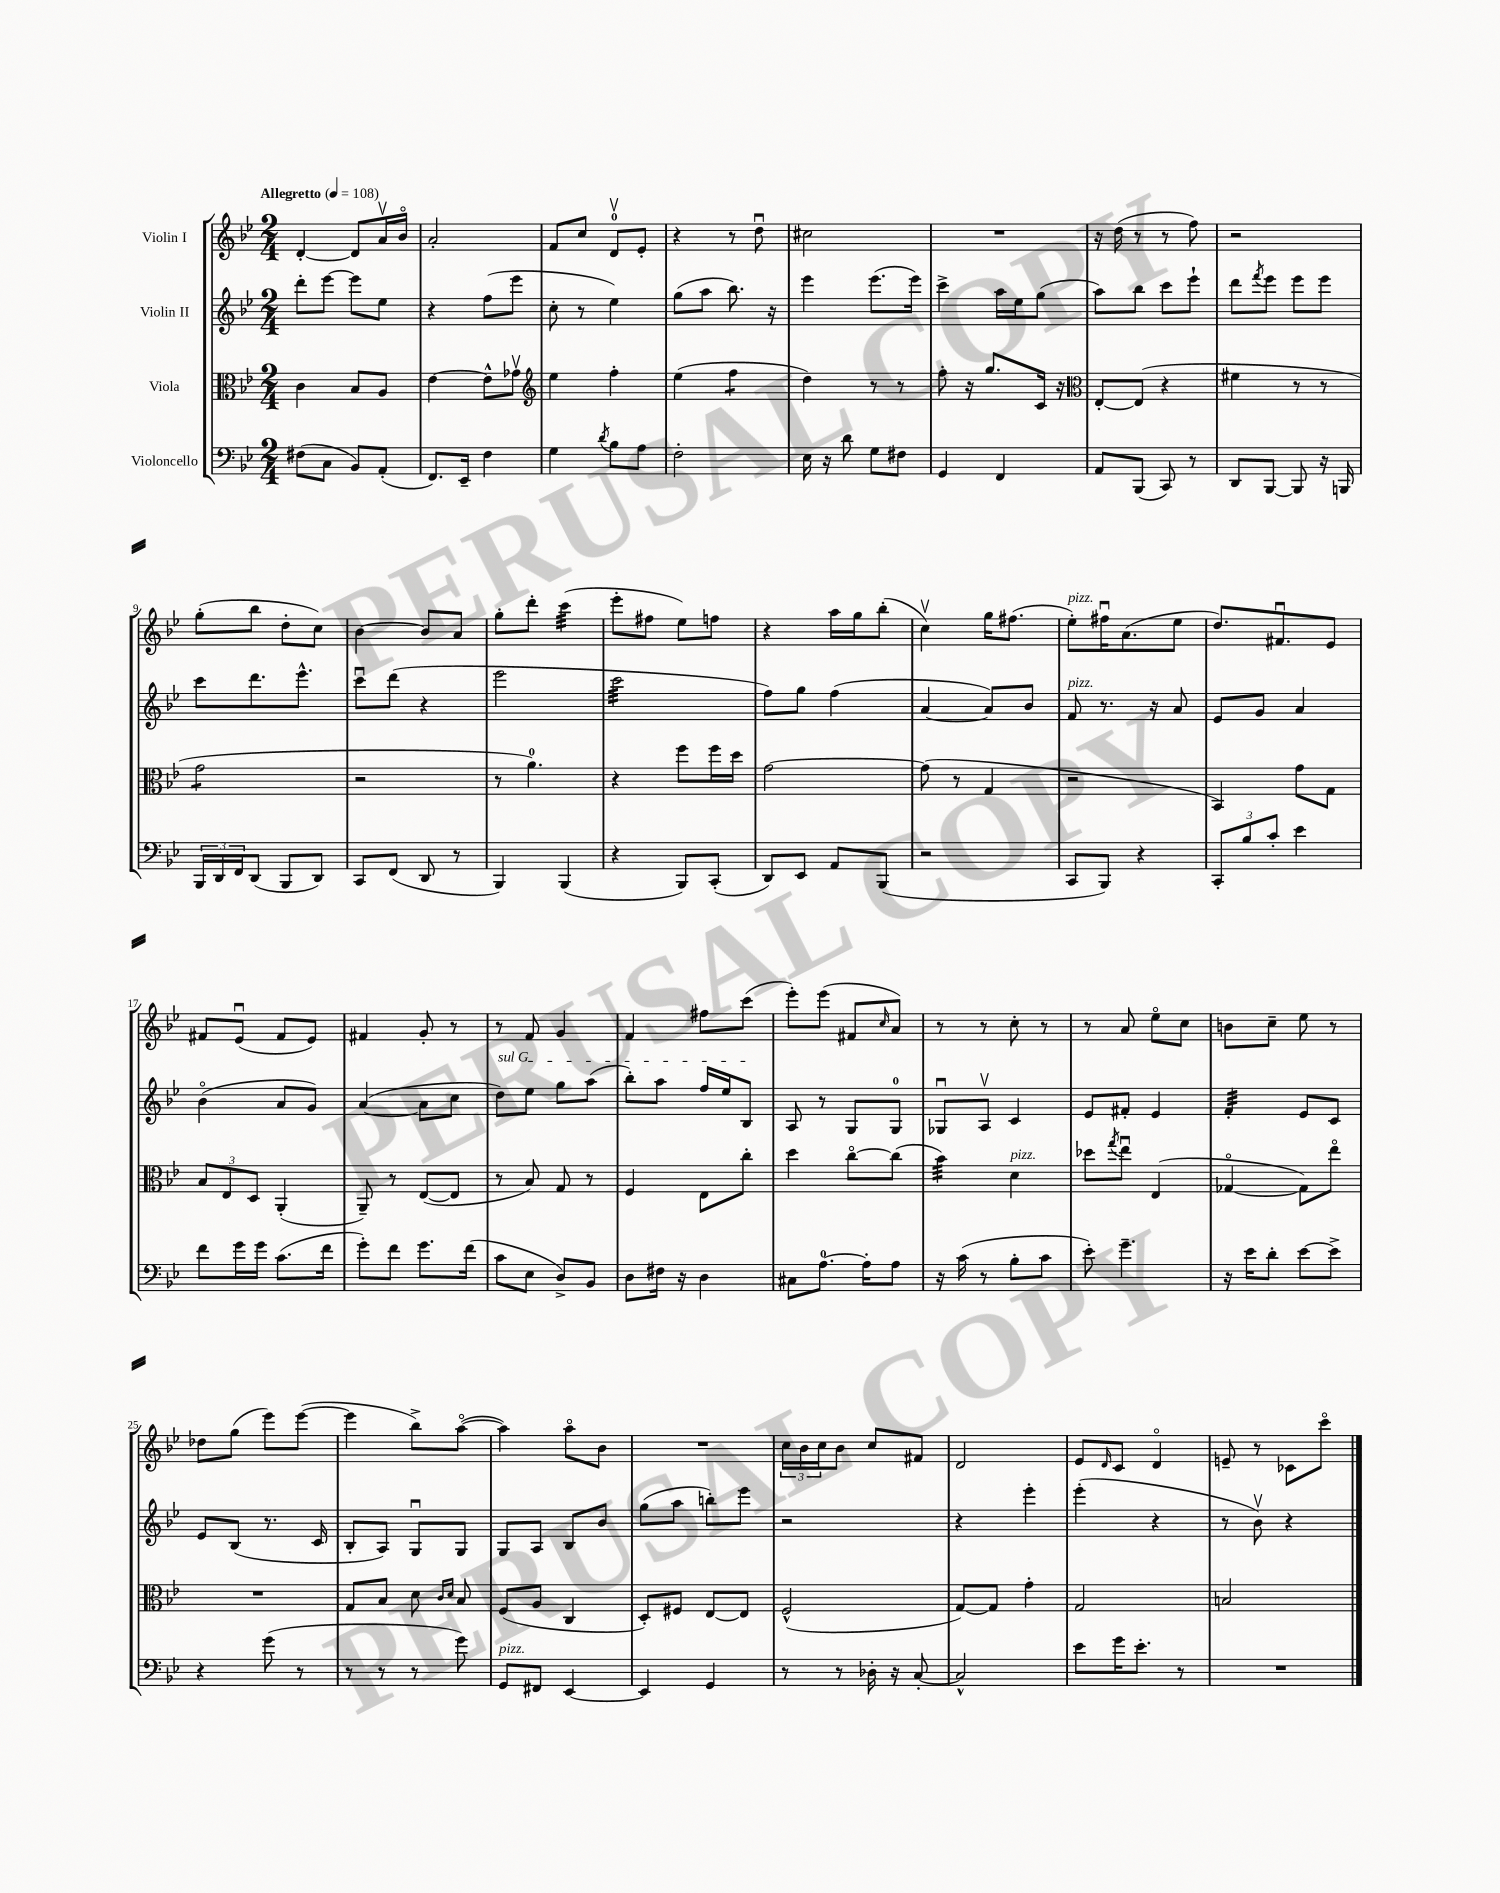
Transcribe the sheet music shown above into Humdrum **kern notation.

**kern	**kern	**kern	**kern
*staff4	*staff3	*staff2	*staff1
*clefF4	*clefC3	*clefG2	*clefG2
*k[b-e-]	*k[b-e-]	*k[b-e-]	*k[b-e-]
*M2/4	*M2/4	*M2/4	*M2/4
*MM108	*MM108	*MM108	*MM108
(8F#	4c	8ddd'	[4d'
8C	.	[8eee-	.
8BB-)	8B-	8eee-]	8d]
(8AA'	8A	8ee-	16av
.	.	.	16b-o
=	=	=	=
8.FF)	[4e-	4r	2a'
16EE-~	.	.	.
4F	8e-^^]	(8ff	.
.	8g-v	8eee-	.
=	=	=	=
*	*clefG2	*	*
4G	4ee-	8cc'	8f
.	.	8r	8cc
8qd	.	.	.
8B-	4ff'	4ee-)	8dv
8A	.	.	8e-'
=	=	=	=
2F'	(4ee-	(8gg	4r
.	.	8aa	.
.	4ff	8.bb-)	8r
.	.	.	8ddu
.	.	16r	.
=	=	=	=
16E-	4dd)	4eee-	2cc#
16r	.	.	.
8d	.	.	.
8G	8r	(8.eee-	.
8F#	8r	.	.
.	.	16eee-)	.
=	=	=	=
4GG	8ff'	4ccc^	2r
.	16r	.	.
.	8.gg	.	.
4FF	.	16aa	.
.	.	16ee-	.
.	16c	(8gg	.
.	16r	.	.
=	=	=	=
*	*clefC3	*	*
8AA	[8E-'	8aa)	16r
.	.	.	(16dd
(8BBB-	(8E-]	8bb-	8r
8CC)	4r	8ccc	8r
8r	.	8eee-`	8ff)
=	=	=	=
8DD	4f#	8ddd	2r
.	.	8qfff	.
[8BBB-	.	8eee-	.
8BBB-]	8r	8eee-	.
16r	8r	8eee-	.
16BBB	.	.	.
=	=	=	=
24BBB-	2g	8ccc	(8gg'
24DD	.	.	.
24FF	.	.	.
(8DD	.	8.ddd	8bb-
8BBB-	.	.	8dd'
.	.	8.eee-^^	.
8DD)	.	.	8cc)
=	=	=	=
8CC	2r	8cccu	[4b-
(8FF	.	(8ddd	.
8DD	.	4r	8b-]
8r	.	.	8a
=	=	=	=
4BBB-)	8r	2eee-	8gg'
.	4.a)	.	8ddd'
(4BBB-	.	.	(4ccc
=	=	=	=
4r	4r	2ccc	8eee-'
.	.	.	8ff#
8BBB-)	8ff	.	8ee-)
(8CC'	16ff	.	8ff
.	16dd	.	.
=	=	=	=
8DD)	[2g	8ff)	4r
8EE-	.	8gg	.
8AA	.	(4ff	16aa
.	.	.	16gg
(8BBB-	.	.	(8bb-'
=	=	=	=
2r	(8g]	[4a	4ccv)
.	8r	.	.
.	4G	8a])	16gg
.	.	.	(8.ff#
.	.	8b-	.
=	=	=	=
8CC	2r	8f	8ee-')
8BBB-)	.	8.r	16ff#u
.	.	.	(8.a
4r	.	.	.
.	.	16r	.
.	.	8a	8ee-
=	=	=	=
12CC'	4BB-)	8e-	8.dd)
12B-	.	.	.
.	.	8g	.
12c'	.	.	.
.	.	.	8.f#u
4e-	8g	4a	.
.	8G	.	8e-
=	=	=	=
8f	12B-	(4b-o	8f#
.	12E-	.	.
16g	.	.	(8e-u
.	12D	.	.
16g	.	.	.
(8.c	(4AA'	8a	8f#
.	.	8g)	8e-)
16f	.	.	.
=	=	=	=
8g')	8AA~)	([4a	4f#
8f	8r	.	.
8.g	([8E-	8a]	8g'
.	8E-]	8cc	8r
(16f	.	.	.
=	=	=	=
8c	8r	8dd)	8r
8E-	8B-)	8ee-	8f
8D^)	8G	8gg	4g
8BB-	8r	(8aa	.
=	=	=	=
8D	4F	8bb-')	4f
16F#	.	8aa	.
16r	.	.	.
4D	8E-	16ff	8ff#
.	.	16ee-	.
.	8cc'	8B-	(8ccc
=	=	=	=
8C#	4dd	8A	8eee-')
[8.A	.	8r	(8eee-
.	[8cco	8G	8f#
16A']	.	.	.
.	.	.	16qqcc
8A	(8cc]	8G	8a)
=	=	=	=
16r	4b-)	8G-u	8r
(16c	.	.	.
8r	.	8Av	8r
8B-'	4d	4c	8cc'
8c	.	.	8r
=	=	=	=
8e-')	8dd-	8e-	8r
.	8qgg	.	.
4.g~	8ee-u	8f#'	8a
.	(4E-	4e-	8ee-o
.	.	.	8cc
=	=	=	=
16r	[4G-o	4f'	8b
16e-	.	.	.
8d'	.	.	8cc~
[8e-	8G-])	8e-	8ee-
8e-^]	8ee-o	8c	8r
=	=	=	=
4r	2r	8e-	8dd-
.	.	(8B-	(8gg
(8g	.	8.r	8eee-)
8r	.	.	([8eee-
.	.	16c	.
=	=	=	=
8r	8G	8B-'	4eee-]
8r	8B-	8A)	.
8r	8d	8Gu	8bb-^)
.	16qqc	.	.
.	16qqd	.	.
8g)	8B-	8G	([8aao
=	=	=	=
8GG	(8F	8G	4aa])
8FF#	8A	8A	.
[4EE-	4C	8B-	8aao
.	.	8b-	8b-
=	=	=	=
4EE-]	8D')	(8gg	2r
.	8F#	8aa	.
4GG	[8E-	8bb')	.
.	8E-]	8eee-	.
=	=	=	=
8r	(2F^^	2r	24cc
.	.	.	24b-
.	.	.	24cc
8r	.	.	8b-
16D-'	.	.	8cc
16r	.	.	.
[8C'	.	.	8f#
=	=	=	=
2C^^]	[8G)	4r	2d
.	8G]	.	.
.	4g'	4eee-'	.
=	=	=	=
8e-	2G	(4eee-'	8e-
.	.	.	16qqd
16g	.	.	8c
8.e-'	.	.	.
.	.	4r	4do
8r	.	.	.
=	=	=	=
2r	2B	8r	8e~
.	.	8b-v)	8r
.	.	4r	8c-
.	.	.	8ccco
==	==	==	==
*-	*-	*-	*-
